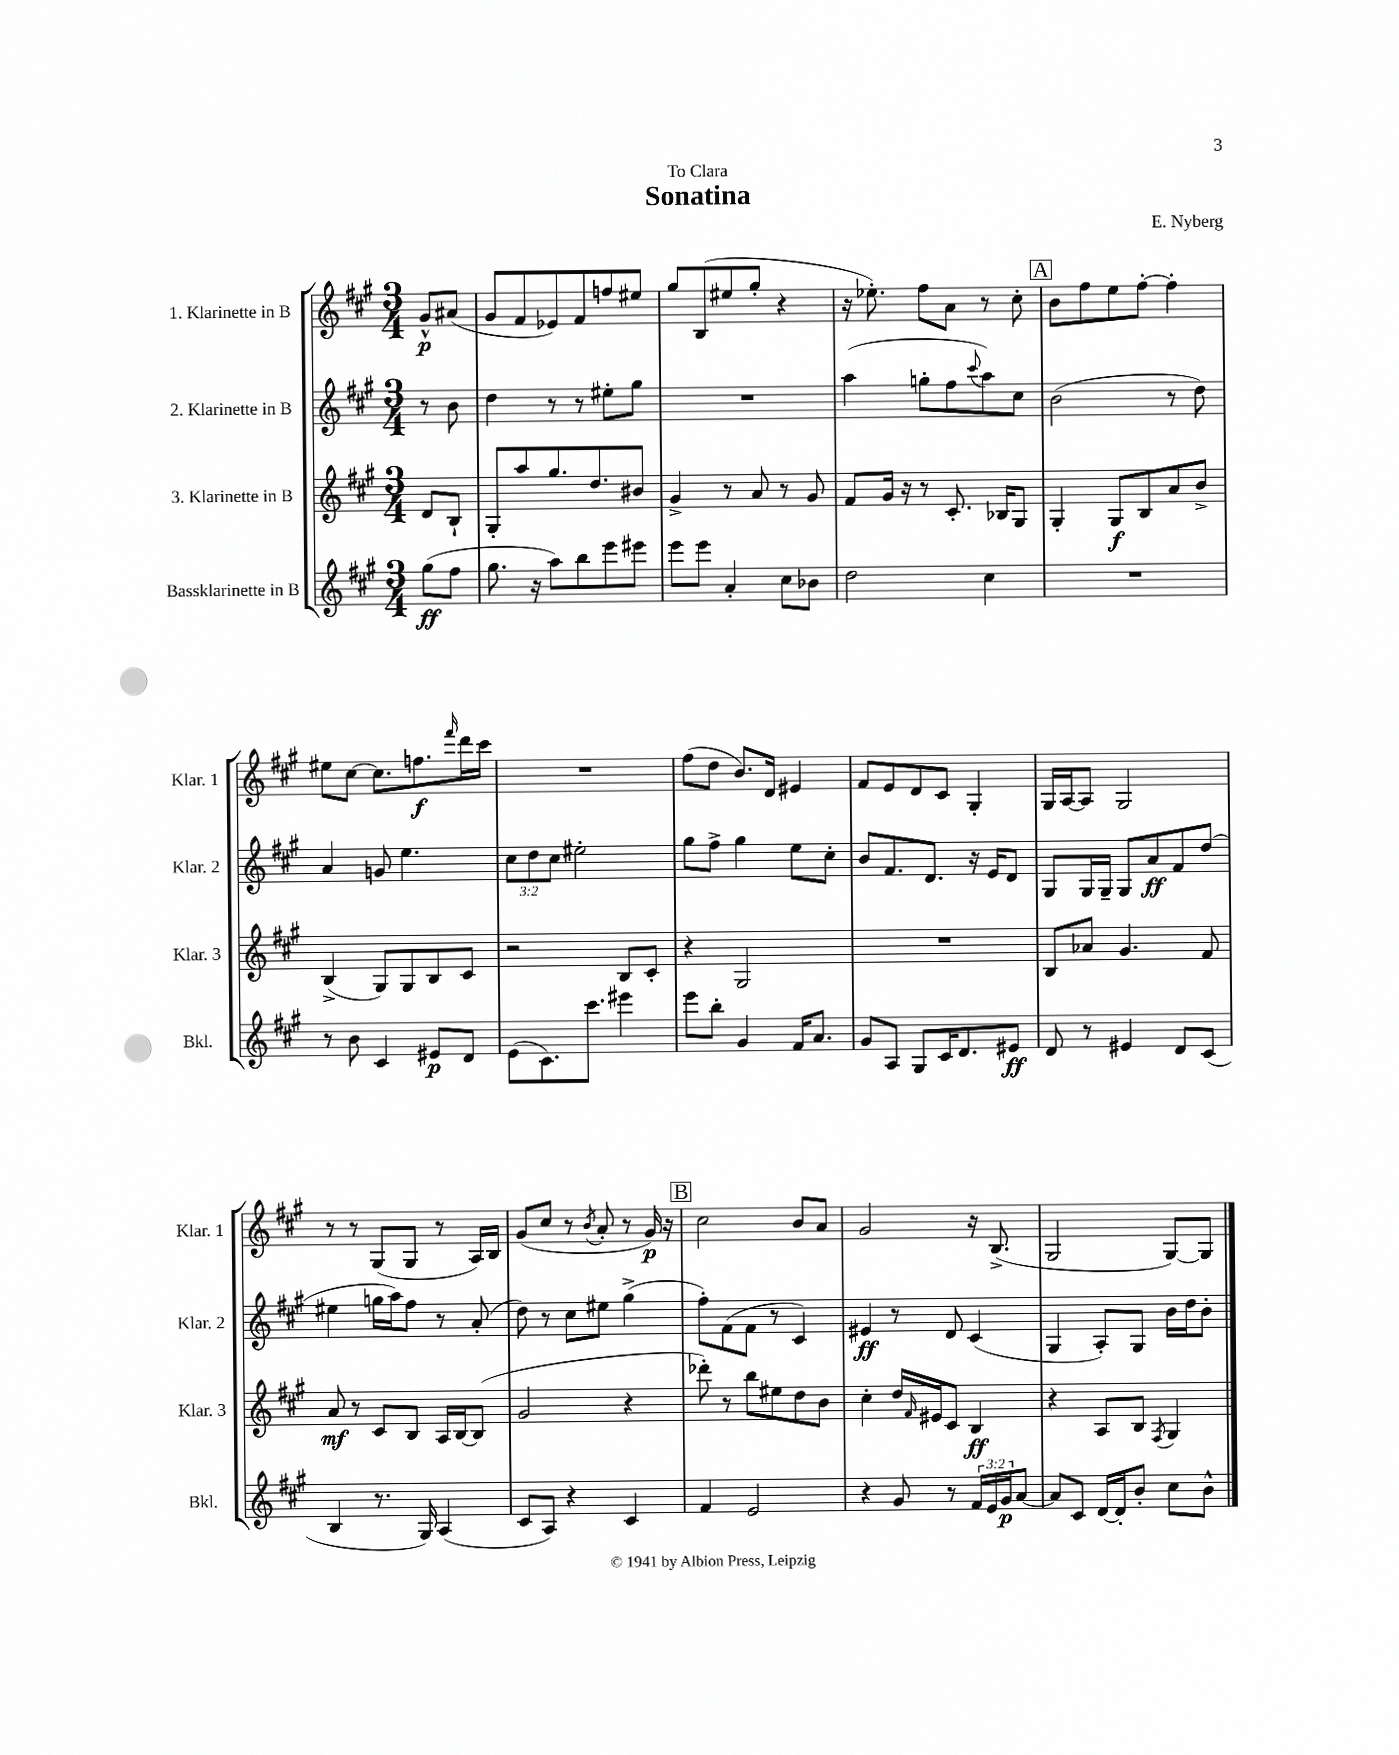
\header { title = "Sonatina" composer = "E. Nyberg" dedication = "To Clara" }
<<
\new StaffGroup <<
\new Staff = "s0" \with { instrumentName = "1. Klarinette in B" shortInstrumentName = "Klar. 1" } {
    \clef treble \key a \major \numericTimeSignature \time 3/4 \partial 4
    gis'8-^\p ais'8( |
    gis'8 fis'8 ees'8) fis'8 f''8 eis''8 |
    gis''8 b8( eis''8 gis''8-. r4 |
    r16 ees''8.-.) fis''8 a'8 r8 cis''8-. |
    \mark \markup { \box "A" } b'8 fis''8 e''8 fis''8~-. fis''4-. |
    eis''8 cis''8~ cis''8. f''8.\f \grace { fis'''16 } d'''16 cis'''16 |
    R2. |
    fis''8( d''8 b'8.) d'16 eis'4 |
    fis'8 e'8 d'8 cis'8 gis4-. |
    gis16 a16~ a8 gis2 |
    r8 r8 gis8( gis8 r8 a16) b16 |
    gis'8( cis''8 r8 \acciaccatura { b'8 } a'8-. r8 gis'16\p) r16 |
    \mark \markup { \box "B" } cis''2 b'8 a'8 |
    gis'2 r16 b8.->( |
    gis2 gis8~) gis8 \bar "|." |
}
\new Staff = "s1" \with { instrumentName = "2. Klarinette in B" shortInstrumentName = "Klar. 2" } {
    \clef treble \key a \major \numericTimeSignature \time 3/4 \override Staff.TupletNumber.text = #tuplet-number::calc-fraction-text \partial 4
    r8 b'8 |
    d''4 r8 r8 eis''8-. gis''8 |
    R2. |
    a''4( g''8-. fis''8 \appoggiatura { cis'''8 } a''8) cis''8 |
    \mark \markup { \box "A" } b'2( r8 d''8) |
    a'4 g'8 e''4. |
    \tuplet 3/2 { cis''8 d''8 cis''8 } eis''2-. |
    gis''8 fis''8-> gis''4 e''8 cis''8-. |
    b'8 fis'8. d'8. r16 e'16 d'8 |
    gis8 gis16 gis16-- gis8 a'8\ff fis'8 d''8( |
    eis''4 g''16 a''16) fis''8 r8 a'8-.( |
    d''8) r8 cis''8 eis''8 gis''4->( |
    \mark \markup { \box "B" } fis''8-.) fis'8( fis'8 r8 cis'4) |
    eis'4\ff r8 d'8 cis'4( |
    gis4 a8-.) gis8 b'16 d''16 b'8-. \bar "|." |
}
\new Staff = "s2" \with { instrumentName = "3. Klarinette in B" shortInstrumentName = "Klar. 3" } {
    \clef treble \key a \major \numericTimeSignature \time 3/4 \partial 4
    d'8 b8-! |
    gis8-. a''8 gis''8. d''8. bis'8 |
    gis'4-> r8 a'8 r8 gis'8 |
    fis'8 gis'16 r16 r8 cis'8.-. bes16 gis8 |
    \mark \markup { \box "A" } gis4-. gis8\f b8 a'8 b'8-> |
    b4->( gis8) gis8 b8 cis'8 |
    r2 b8 cis'8-. |
    r4 gis2 |
    R2. |
    b8 aes'8 gis'4. fis'8 |
    a'8\mf r8 cis'8 b8 a16 b16~ b8( |
    gis'2 r4 |
    \mark \markup { \box "B" } des'''8-.) r8 b''8 eis''8 d''8 b'8 |
    cis''4-. d''16 \grace { fis'16 } eis'16 cis'8 b4\ff |
    r4 a8 b8 \acciaccatura { fis8 } gis4 \bar "|." |
}
\new Staff = "s3" \with { instrumentName = "Bassklarinette in B" shortInstrumentName = "Bkl." } {
    \clef treble \key a \major \numericTimeSignature \time 3/4 \override Staff.TupletNumber.text = #tuplet-number::calc-fraction-text \partial 4
    gis''8\ff( fis''8 |
    gis''8. r16 a''8) b''8 e'''8 eis'''8 |
    e'''8 e'''8 a'4-. cis''8 bes'8 |
    d''2 cis''4 |
    \mark \markup { \box "A" } R2. |
    r8 b'8 cis'4 eis'8\p d'8 |
    e'8( cis'8.) cis'''8. eis'''4 |
    e'''8 b''8-. gis'4 fis'16 a'8. |
    gis'8 a8 gis8 cis'16 d'8. eis'8\ff |
    d'8 r8 eis'4 d'8 cis'8( |
    b4 r8. gis16) a4( |
    cis'8 a8) r4 cis'4 |
    \mark \markup { \box "B" } fis'4 e'2 |
    r4 gis'8 r8 \tuplet 3/2 { fis'16 e'16 gis'16\p } a'8~ |
    a'8 cis'8 d'16~ d'16-. b'8-. cis''8 b'8-^ \bar "|." |
}
>>
>>
\layout { \context { \Score \remove "Bar_number_engraver" } }
